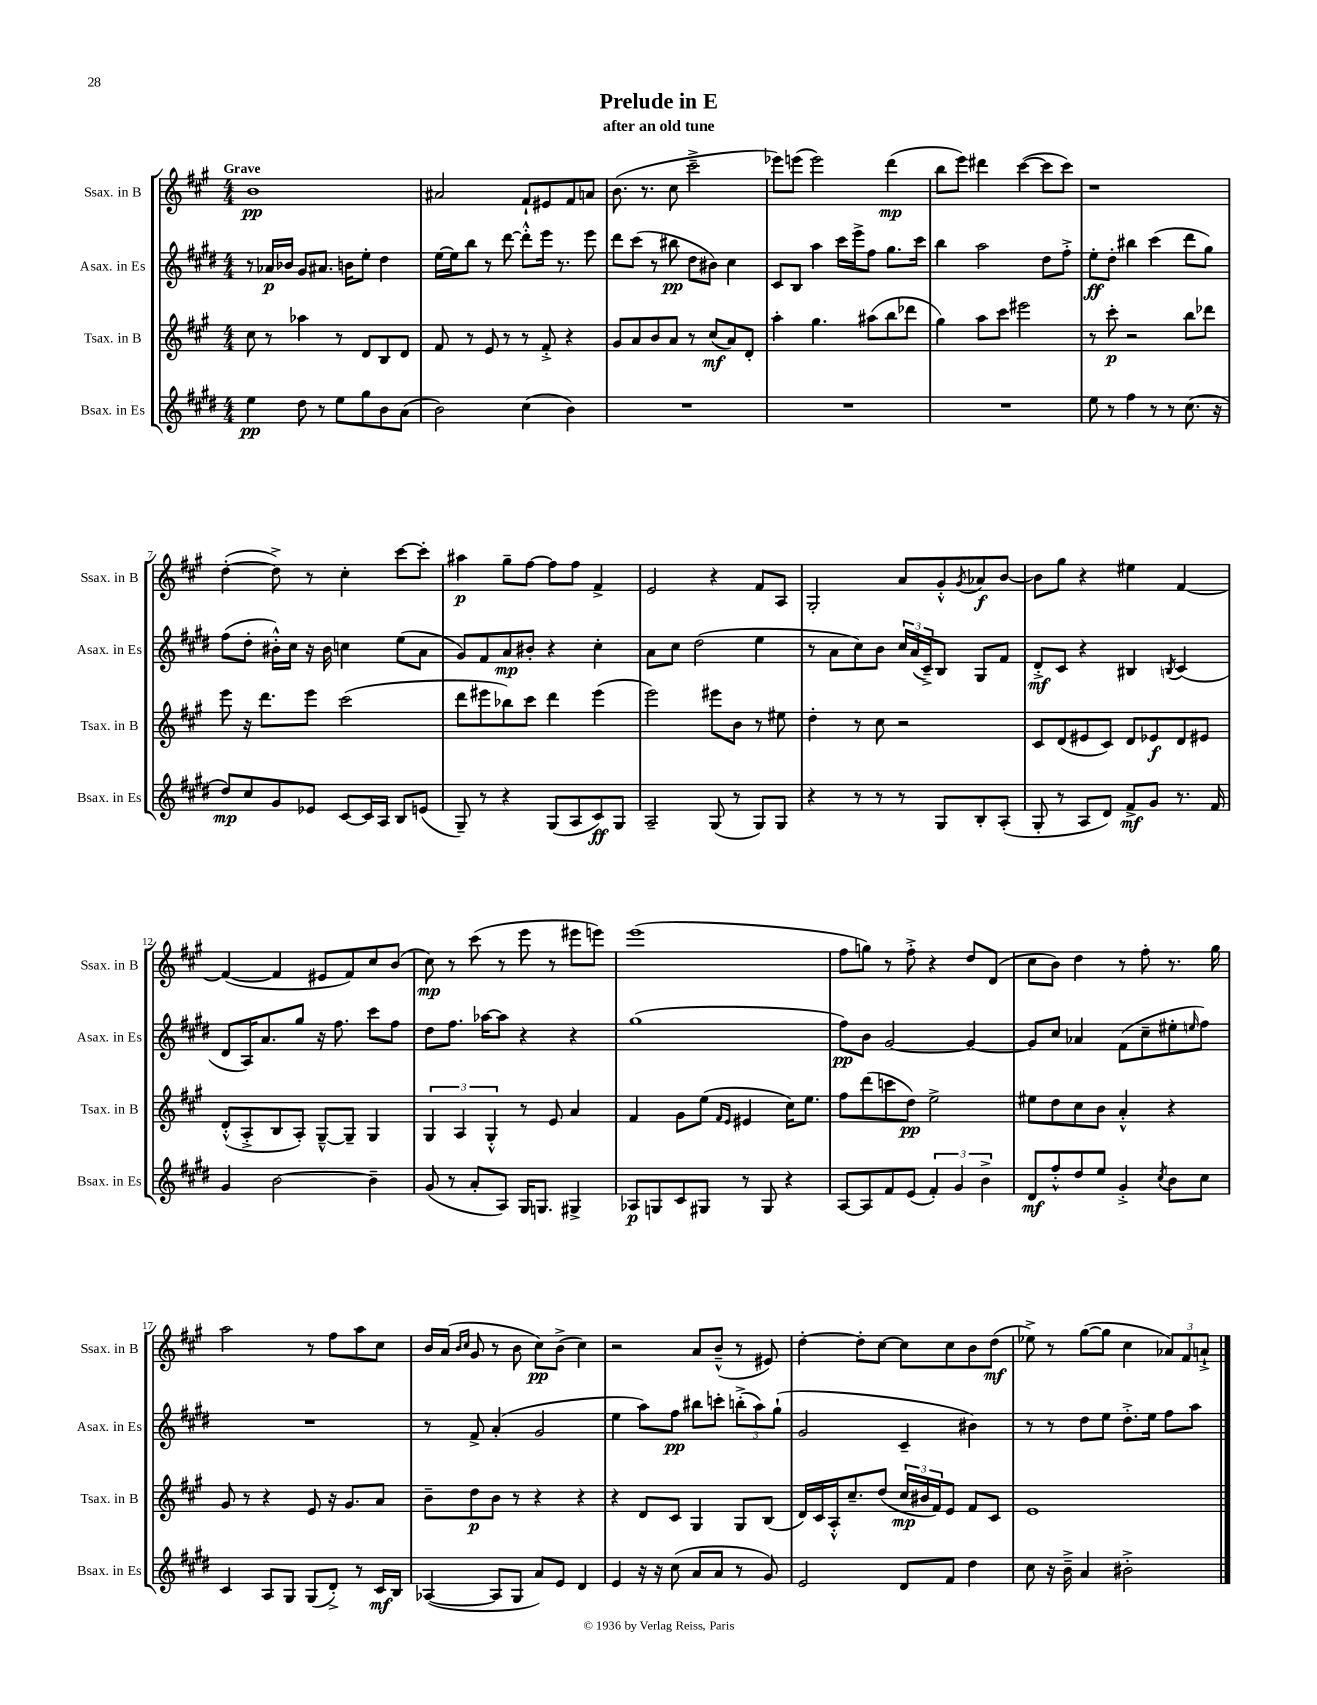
\header { title = "Prelude in E" subtitle = "after an old tune" }
<<
\new StaffGroup <<
\new Staff = "s0" \with { instrumentName = "Ssax. in B" shortInstrumentName = "Ssax. in B" } {
    \clef treble \key a \major \numericTimeSignature \time 4/4 \tempo "Grave"
    b'1\pp |
    ais'2 fis'8-! eis'8 fis'8 a'8 |
    b'8.( r8. cis''8 cis'''2---> |
    ees'''8) e'''8( e'''2) d'''4\mp( |
    b''8 e'''8) dis'''4 cis'''4~( cis'''8 cis'''8) |
    r1 |
    d''4~-.( d''8->) r8 cis''4-. cis'''8~ cis'''8-. |
    ais''4\p gis''8-- fis''8~ fis''8 fis''8 fis'4-> |
    e'2 r4 fis'8 a8 |
    gis2-. a'8 gis'8-.-^ \acciaccatura { gis'8 } aes'8\f b'8~ |
    b'8 gis''8 r4 eis''4 fis'4~ |
    fis'4~( fis'4 eis'8 fis'8) cis''8 b'8( |
    cis''8\mp) r8 cis'''8( r8 e'''8 r8 eis'''8 e'''8) |
    e'''1( |
    fis''8 g''8) r8 fis''8-.-> r4 d''8 d'8( |
    cis''8 b'8) d''4 r8 fis''8-. r8. gis''16 |
    a''2 r8 fis''8 a''8 cis''8 |
    b'16 a'16( \grace { b'16 cis''16 } gis'8 r8 b'8 cis''8\pp) b'8->( cis''4) |
    r2 a'8 b'8---^( r8 eis'8) |
    d''4~-. d''8-. cis''8~ cis''8 cis''8 b'8 d''8\mf( |
    ees''8->) r8 gis''8~( gis''8 cis''4 \tuplet 3/2 { aes'8) fis'8 a'8-!-> } \bar "|." |
}
\new Staff = "s1" \with { instrumentName = "Asax. in Es" shortInstrumentName = "Asax. in Es" } {
    \clef treble \key e \major \numericTimeSignature \time 4/4
    r8 aes'16\p bes'16 gis'8 ais'8. b'16 e''8-. dis''4 |
    e''16~ e''16 b''8 r8 dis'''8~ dis'''8-.-^ e'''16 r8. e'''8 |
    dis'''8 cis'''8( r8 bis''8\pp dis''8 bis'8) cis''4 |
    cis'8 b8 a''4 cis'''16 e'''16-> fis''8 gis''8. cis'''16 |
    b''4 a''2 dis''8 fis''8-.-> |
    e''8-.\ff dis''8-. bis''4 cis'''4( dis'''8 gis''8) |
    fis''8( dis''8-. bis'16-.-^) cis''16 r16 bis'16 c''4 e''8( a'8 |
    gis'8) fis'8 a'8\mp bis'8-. r4 cis''4-. |
    a'8 cis''8 dis''2( e''4 |
    r8 a'8 cis''8) b'8 \tuplet 3/2 { cis''16 a'16( cis'16--->) } b8 gis8 fis'8 |
    dis'8-.->\mf cis'8 r4 bis4 \acciaccatura { b8 } cis'4( |
    dis'8 a16) a'8. gis''8 r16 fis''8. cis'''8 fis''8 |
    dis''8 fis''8. aes''16~ aes''8 r4 r4 |
    gis''1( |
    fis''8\pp) b'8 gis'2~ gis'4~ |
    gis'8 cis''8 aes'4 fis'8( cis''8-- eis''8-. \grace { e''16 } fis''8) |
    R1 |
    r8 fis'8-> a'4-.( gis'2 |
    e''4 a''8) fis''8\pp bis''8 c'''8-. \tuplet 3/2 { b''8-.->( a''8) gis''8-!( } |
    gis'2 cis'4-- bis'4) |
    r8 r8 dis''8 e''8 dis''8.-.-> e''16 fis''8 a''8 \bar "|." |
}
\new Staff = "s2" \with { instrumentName = "Tsax. in B" shortInstrumentName = "Tsax. in B" } {
    \clef treble \key a \major \numericTimeSignature \time 4/4
    cis''8 r8 aes''4 r8 d'8 b8 d'8 |
    fis'8 r8 e'8 r8 r8 fis'8-.-> r4 |
    gis'8 a'8 b'8 a'8 r8 cis''8\mf( a'8) d'8-. |
    a''4-. gis''4. ais''8( b''8 des'''8 |
    gis''4) a''8 cis'''8 eis'''2 |
    r8 cis'''8-.\p r2 b''8 des'''8 |
    e'''8 r16 d'''8. e'''8 cis'''2( |
    d'''8 eis'''8 bes''8) cis'''8 d'''4 eis'''4( |
    e'''2) eis'''8 b'8 r8 eis''8 |
    d''4-. r8 cis''8 r2 |
    cis'8 d'8( eis'8 cis'8) d'8 ees'8\f d'8 eis'8 |
    d'8-.-^( a8-.-> b8 a8-.) gis8~---^ gis8-- gis4 |
    \tuplet 3/2 { gis4 a4 gis4-.-^ } r8 e'8 a'4 |
    fis'4 gis'8 e''8( \grace { fis'16 e'16 } eis'4 cis''16) e''8. |
    fis''8 d'''8( c'''8 d''8\pp) e''2-> |
    eis''8 d''8 cis''8 b'8 a'4-.-^ r4 |
    gis'8 r8 r4 e'8 r16 gis'8. a'8 |
    b'8-- d''8\p b'8 r8 r4 r4 |
    r4 d'8 cis'8 gis4 gis8 b8( |
    d'16) cis'16 a16-.-^ cis''8.-- d''8( \tuplet 3/2 { cis''16\mp bis'16 fis'16) } e'8 fis'8 cis'8 |
    e'1 \bar "|." |
}
\new Staff = "s3" \with { instrumentName = "Bsax. in Es" shortInstrumentName = "Bsax. in Es" } {
    \clef treble \key e \major \numericTimeSignature \time 4/4
    e''4\pp dis''8 r8 e''8 gis''8 b'8 a'8( |
    b'2) cis''4( b'4) |
    R1 |
    R1 |
    R1 |
    e''8 r8 fis''4 r8 r8 cis''8.( r16 |
    dis''8\mp) cis''8 gis'8 ees'8 cis'8~ cis'16 a16 b8 e'8( |
    gis8--) r8 r4 gis8( a8 cis'8\ff) gis8 |
    a2-- gis8( r8 gis8) gis8 |
    r4 r8 r8 r8 gis8 b8-. a8-.( |
    gis8-. r8 a8 dis'8) fis'8->\mf gis'8 r8. fis'16 |
    gis'4 b'2~ b'4-- |
    gis'8( r8 a'8-. a8) gis16 g8. gis4-> |
    aes8\p g8 cis'8 gis8 r8 gis8 r4 |
    a8~ a8 fis'8 e'8( \tuplet 3/2 { fis'4-.) gis'4 b'4-> } |
    dis'8\mf fis''8-.-^ dis''8 e''8 gis'4-.-> \acciaccatura { cis''8 } b'8 cis''8 |
    cis'4 a8 gis8 gis8( dis'8-.->) r8 cis'16\mf b16 |
    aes4~( aes8 gis8 a'8) e'8 dis'4 |
    e'4 r16 r16 cis''8( a'8 a'8 r8 gis'8) |
    e'2 dis'8 fis'8 dis''4 |
    cis''8 r16 b'16---> a'4 bis'2-.-> \bar "|." |
}
>>
>>
